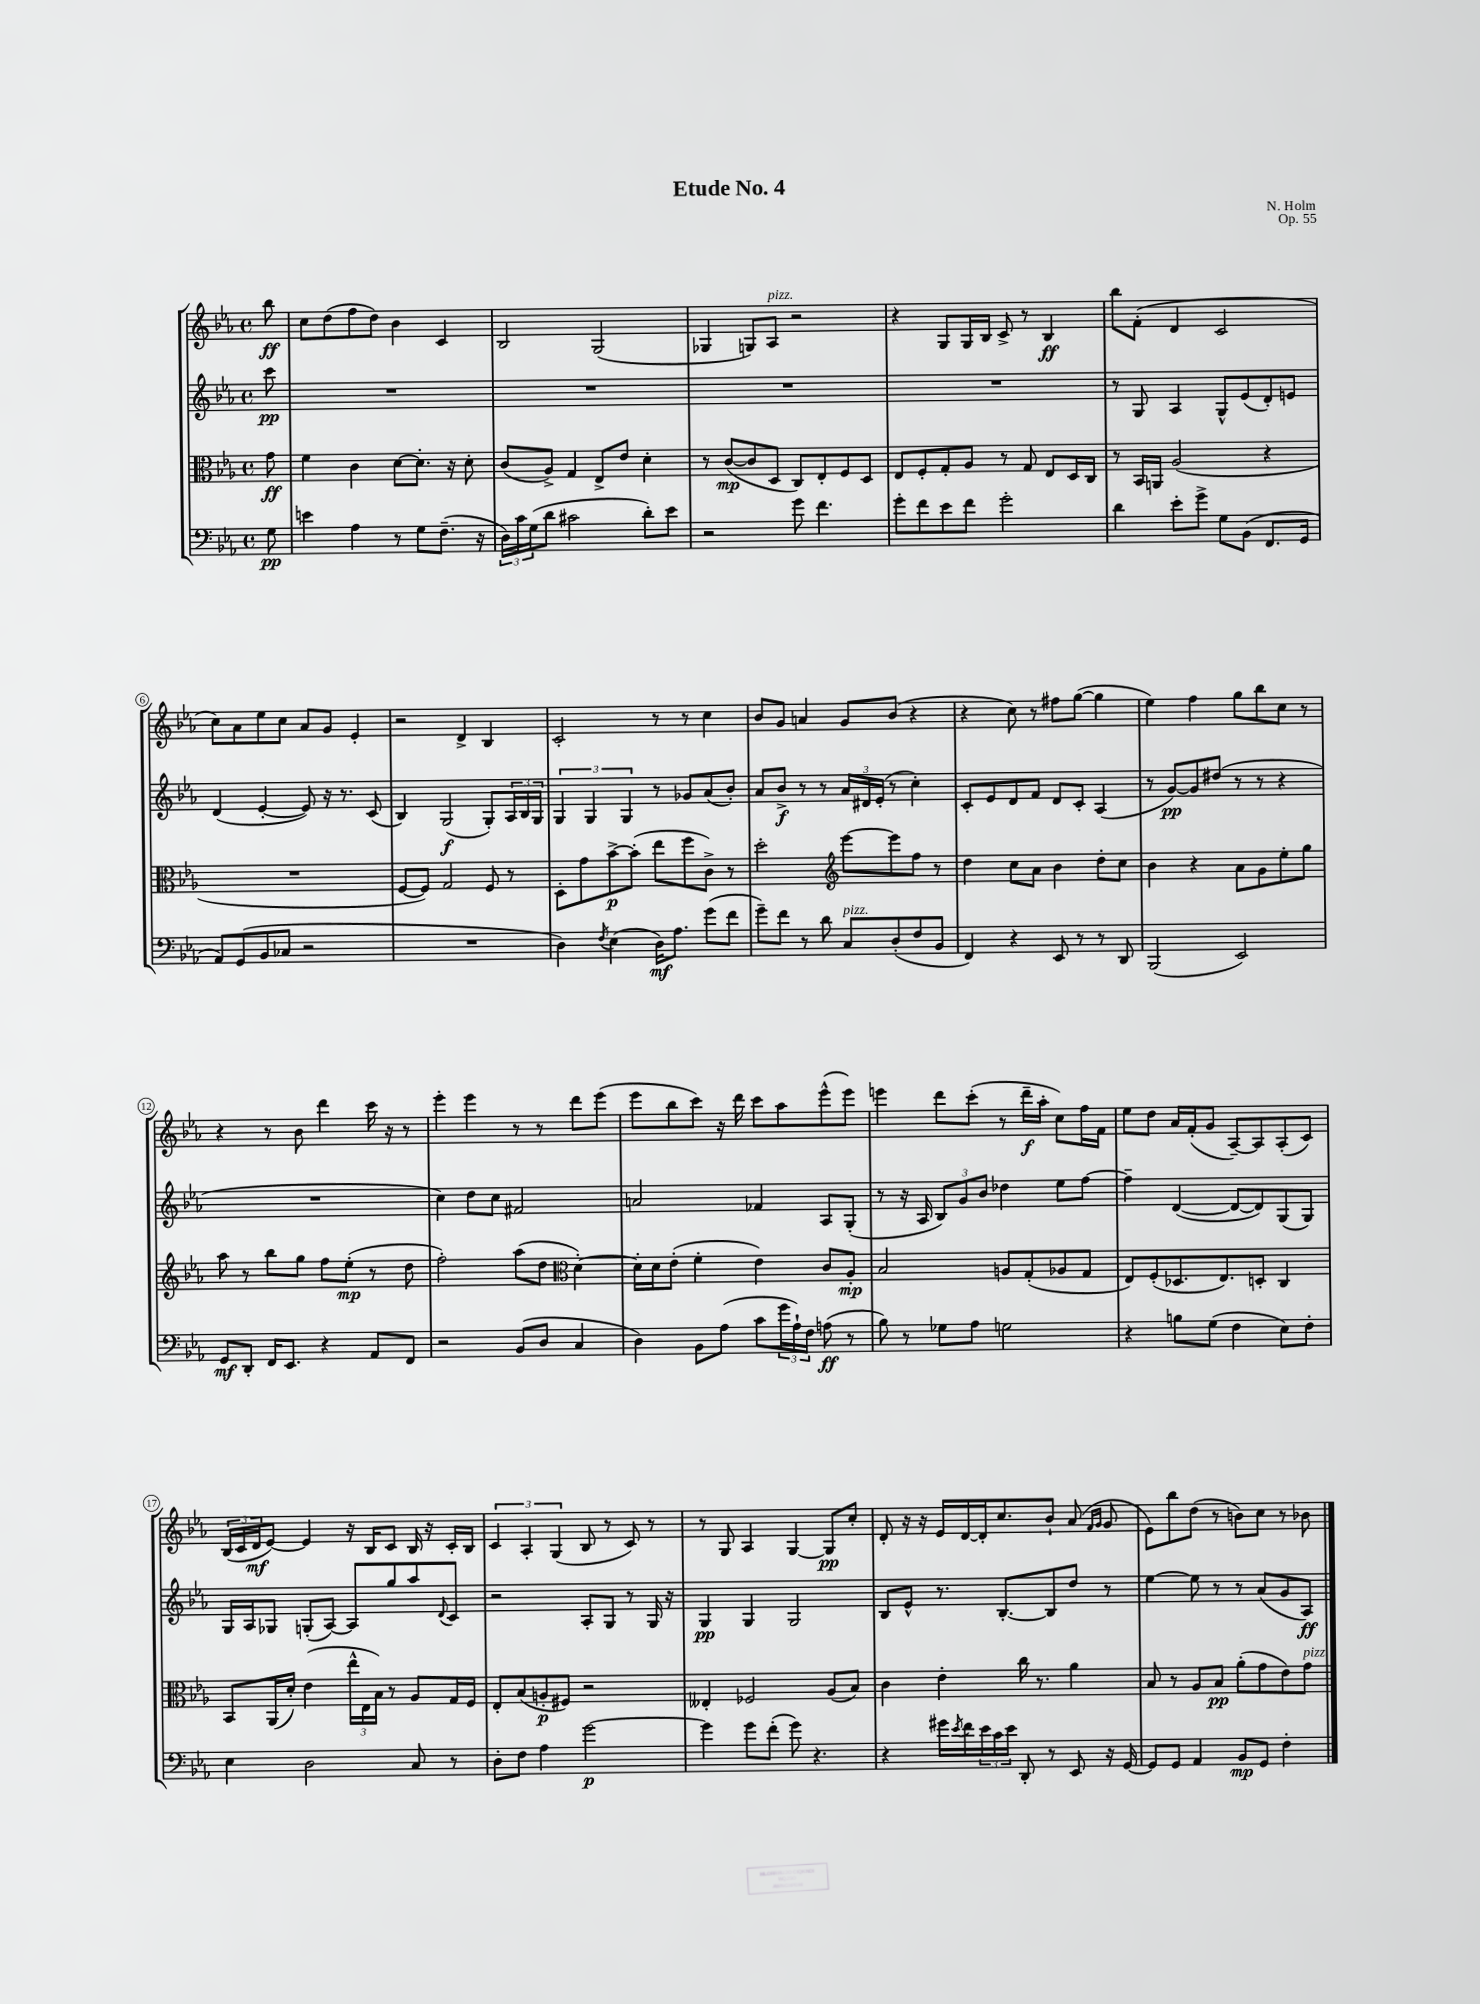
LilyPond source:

\header { title = "Etude No. 4" composer = "N. Holm" opus = "Op. 55" }
<<
\new StaffGroup <<
\new Staff = "s0" {
    \clef treble \key ees \major \defaultTimeSignature \time 4/4 \partial 8
    bes''8\ff |
    c''8 d''8( f''8 d''8) bes'4 c'4 |
    bes2 g2( |
    ges4 g8) aes8^\markup { \italic "pizz." } r2 |
    r4 g8 g16 bes16 c'8-> r8 bes4\ff |
    bes''8 f'8-.( d'4 c'2 |
    c''8) aes'8 ees''8 c''8 aes'8 g'8 ees'4-. |
    r2 d'4-> bes4 |
    c'2-. r8 r8 c''4 |
    bes'8 g'8 a'4 g'8 bes'8( r4 |
    r4 c''8) r8 fis''8 g''8~( g''4 |
    ees''4) f''4 g''8 bes''8 c''8 r8 |
    r4 r8 bes'8 d'''4 c'''16 r16 r8 |
    ees'''4-. ees'''4 r8 r8 d'''8 ees'''8( |
    ees'''8 bes''8 c'''8) r16 d'''16 c'''8 aes''8 ees'''8-^( ees'''8) |
    e'''4 d'''8 c'''8-.( r8 d'''16--\f aes''16-. c''8) f''16 f'16 |
    ees''8 d''8 aes'16 f'16-.( g'8 aes8~--) aes8 aes8-.( c'8) |
    \tuplet 3/2 { bes16( c'16 d'16\mf } ees'8~) ees'4 r16 bes16 c'8 bes16 r16 c'16-. bes16 |
    \tuplet 3/2 { c'4 aes4-. g4( } bes8 r8 c'8) r8 |
    r8 g8 aes4 g4~ g8\pp c''8-. |
    d'8-. r16 r16 ees'16 d'16~ d'16-. c''8. bes'8-! aes'8( \grace { f'16 g'16 } g'8 |
    ees'8) bes''8 d''8( r8 b'8) c''8 r8 bes'8 \bar "|." |
}
\new Staff = "s1" {
    \clef treble \key ees \major \defaultTimeSignature \time 4/4 \partial 8
    c'''8\pp |
    R1 |
    R1 |
    R1 |
    R1 |
    r8 g8 aes4 g8-^ ees'8( d'8-.) e'8 |
    d'4( ees'4~-. ees'8) r16 r8. c'8( |
    bes4) g2\f( g8-.) \tuplet 3/2 { aes16 bes16 g16 } |
    \tuplet 3/2 { g4 g4 g4 } r8 ges'8 aes'8( bes'8-.) |
    aes'8 bes'8->\f r8 r8 \tuplet 3/2 { aes'16 dis'16 ees'16-.( } r8 c''4-.) |
    c'8-. ees'8 d'8 f'8 d'8 c'8-. aes4( |
    r8 g'8~\pp) g'8 dis''8( r8 r8 r4 |
    R1 |
    c''4) d''8 c''8 fis'2 |
    a'2 fes'4 aes8 g8-.( |
    r8 r16 aes16 \tuplet 3/2 { bes8) g'8 bes'8 } des''4 ees''8 f''8~ |
    f''4-- d'4~( d'8~ d'8) g8( g8) |
    g16 aes16 ges8 g8-.( aes8~) aes8 g''8 aes''8 \appoggiatura { d'8 } c'8 |
    r2 aes8-. g8 r8 g16 r16 |
    g4\pp g4 g2 |
    bes8 ees'8-^ r8. bes8.~-. bes8 d''8 r8 |
    ees''4~ ees''8 r8 r8 aes'8( g'8 aes8\ff) \bar "|." |
}
\new Staff = "s2" {
    \clef alto \key ees \major \defaultTimeSignature \time 4/4 \partial 8
    g'8\ff |
    f'4 c'4 d'8~ d'8.-. r16 d'8-. |
    c'8( aes8->) g4 ees8-> ees'8 d'4-. |
    r8 c'8~\mp( c'8 d8 c8) ees8-. f8 d8 |
    ees8 f8-. g8-. aes8 r8 g8 ees8 d16 c16 |
    r8 bes,16 a,16 aes2( r4 |
    R1 |
    f8~ f8) g2 f8 r8 |
    d8-. g'8 bes'8~->\p bes'8-.( ees''8 f''8 c'8->) r8 |
    d''2-. \clef treble ees'''8~ ees'''8 f''8 r8 |
    d''4 c''8 aes'8 bes'4 d''8-. c''8 |
    bes'4 r4 aes'8 g'8 ees''8-. g''8 |
    aes''8 r8 bes''8 g''8 f''8 ees''8-.\mp( r8 d''8 |
    f''2-.) aes''8( d''8 \clef alto d'4~-.) |
    d'16-. d'16 ees'8-.( f'4-. ees'4) c'8 aes8-.\mp |
    bes2 a8 g8-.( aes8 g8 |
    ees8) f8-.( des8. ees8.) d8-. c4 |
    bes,8 aes,16( d'16-.) ees'4( \tuplet 3/2 { ees''16-^ ees16 bes16) } r8 aes8 g16 f16 |
    ees8-. bes8( a8-.\p fis8) r2 |
    eeses4-. fes2 aes8( bes8) |
    c'4 ees'4-. c''16 r8. aes'4 |
    bes8 r8 aes8 bes8\pp aes'8-.( g'8 ees'8) g'8^\markup { \italic "pizz." } \bar "|." |
}
\new Staff = "s3" {
    \clef bass \key ees \major \defaultTimeSignature \time 4/4 \partial 8
    g8\pp |
    e'4 aes4 r8 g8 f8.--( r16 |
    \tuplet 3/2 { d16) c'16 g16( } d'8 cis'2 d'8-.) ees'8 |
    r2 g'8 f'4. |
    g'8-. f'8 ees'8 f'8 g'2-. |
    d'4 ees'8-. g'8-> g8 bes,8( f,8. g,16 |
    aes,8) g,8( bes,8 ces8 r2 |
    R1 |
    d4) \acciaccatura { f8 } ees4( d16\mf) aes8. g'8( f'8 |
    g'8--) f'8 r8 d'8 c8^\markup { \italic "pizz." } d8-.( f8 bes,8 |
    f,4) r4 ees,8 r8 r8 d,8 |
    bes,,2( ees,2) |
    g,8\mf d,8-. f,16 ees,8. r4 aes,8 f,8 |
    r2 bes,8( d8 c4 |
    d4) bes,8 aes8( c'8 \tuplet 3/2 { g'16 aes16-!) f16 } a8\ff( r8 |
    bes8) r8 ges8 aes8 g2 |
    r4 b8 g8( f4 ees8) f8-. |
    ees4 d2 c8 r8 |
    d8-. f8 aes4 g'2~\p |
    g'4 g'8 f'8-.( g'8) r4. |
    r4 gis'16 \acciaccatura { ees'8 } f'16 \tuplet 3/2 { ees'16 c'16 ees'16 } d,8-. r8 ees,8 r16 g,16~ |
    g,8 g,8 aes,4 bes,8\mp g,8 f4-. \bar "|." |
}
>>
>>
\layout { \context { \Score \override BarNumber.stencil = #(make-stencil-circler 0.1 0.3 ly:text-interface::print) } }
